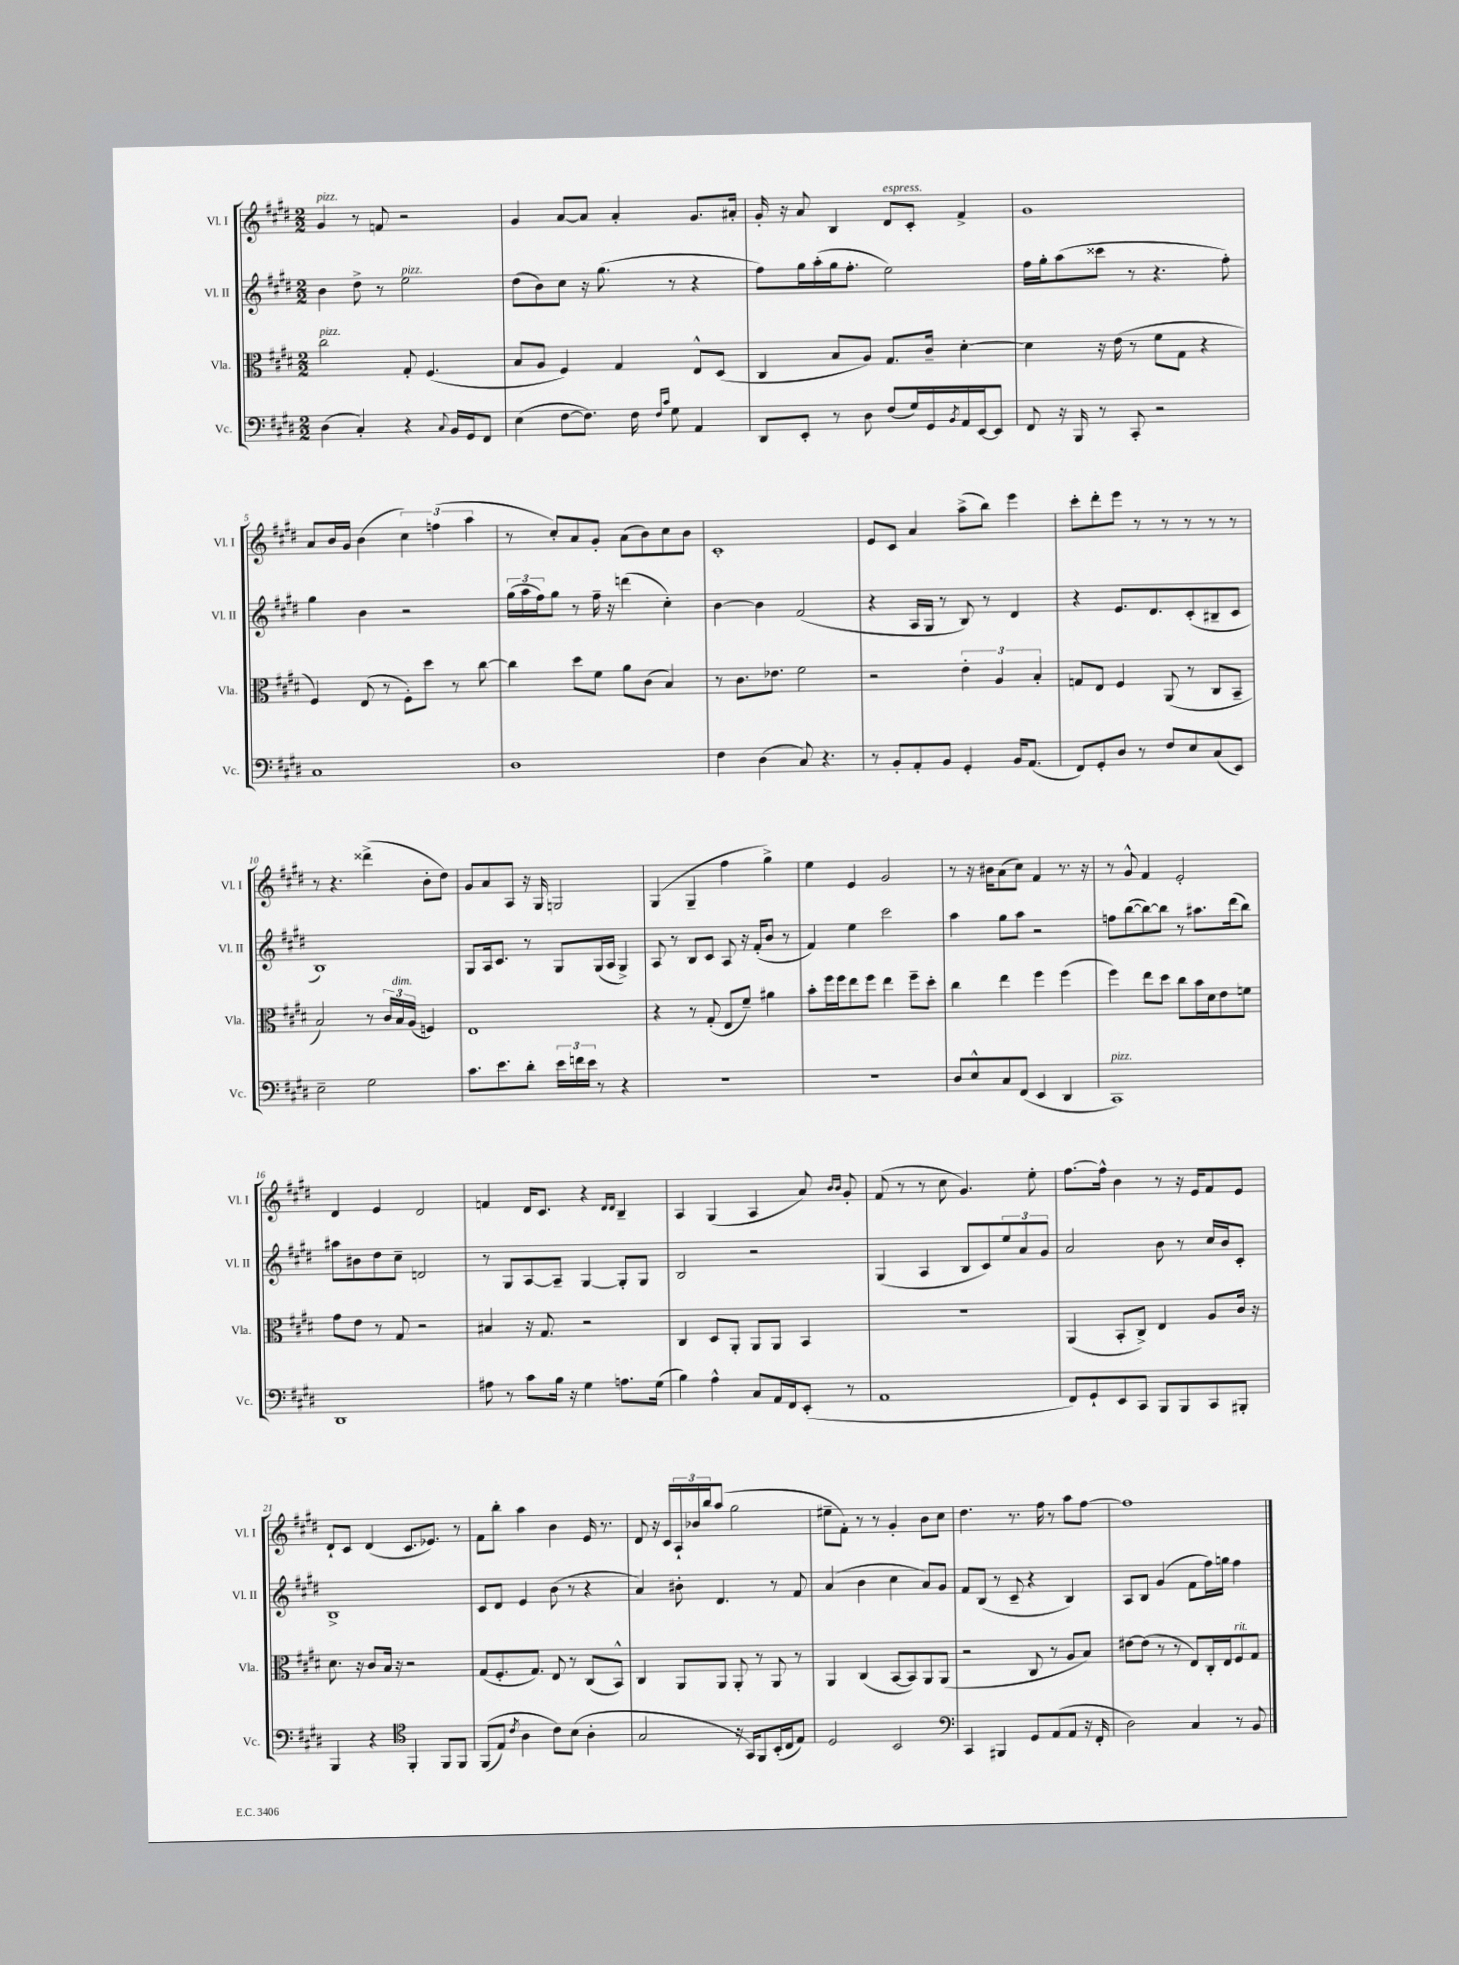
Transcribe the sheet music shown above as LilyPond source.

<<
\new StaffGroup <<
\new Staff = "s0" \with { instrumentName = "Vl. I" shortInstrumentName = "Vl. I" } {
    \clef treble \key e \major \numericTimeSignature \time 2/2
    gis'4^\markup { \italic "pizz." } r8 f'8 r2 |
    gis'4 a'8~ a'8 a'4-. gis'8. ais'16-. |
    gis'16-. r16 a'8 b4 dis'8^\markup { \italic "espress." } cis'8-. fis'4-> |
    gis'1 |
    a'8 b'16 gis'16 b'4( \tuplet 3/2 { cis''4) f''4( a''4 } |
    r8 cis''8-.) a'8 gis'8-. a'8( b'8) cis''8 b'8 |
    cis'1-. |
    e'8 cis'8 a'4 a''8->( b''8) e'''4 |
    cis'''8-. dis'''8-. e'''8 r8 r8 r8 r8 r8 |
    r8 r4. disis'''4->( b'8-. dis''8) |
    gis'8 a'8 a8 r16 gis16 g2 |
    gis4( gis4-- fis''4 gis''4->) |
    e''4 e'4 gis'2 |
    r8 r16 bis'16 a'8( cis''8) fis'4 r8. r16 |
    r8 gis'8-^ fis'4 e'2-. |
    dis'4 e'4 dis'2 |
    f'4 dis'16 cis'8. r4 \grace { dis'16 dis'16 } b4-- |
    a4 gis4( a4 a'8) \grace { b'16 b'16 } gis'8-. |
    fis'8( r8 r8 cis''8 gis'4.) e''8-. |
    fis''8.~ fis''16-^ b'4 r8 r16 e'16 fis'8 e'8 |
    dis'8-! cis'8 dis'4( cis'8. ees'8.) r8 |
    fis'8 b''8-. a''4 b'4 e'16 r8. |
    dis'8 r16 cis'16 \tuplet 3/2 { a16-! bes'16 b''16 } a''8( gis''2 |
    eis''8-- fis'8-.) r8 r8 gis'4-. b'8 cis''8 |
    dis''4. r8. fis''16 r8 a''8 fis''8~ |
    fis''1 \bar "|." |
}
\new Staff = "s1" \with { instrumentName = "Vl. II" shortInstrumentName = "Vl. II" } {
    \clef treble \key e \major \numericTimeSignature \time 2/2
    b'4 dis''8-> r8 e''2^\markup { \italic "pizz." } |
    dis''8( b'8) cis''8 r16 gis''8.( r8 r4 |
    fis''8) gis''16 a''16-.( gis''16 fis''8.-. e''2) |
    fis''16 gis''16-. a''8( cisis'''8 r8 r4. fis''8-.) |
    gis''4 b'4 r2 |
    \tuplet 3/2 { gis''16( a''16 fis''16) } gis''8 r8 fis''16-- r16 d'''4( cis''4-.) |
    b'4~ b'4 fis'2( |
    r4 a16 gis16 r8 b8) r8 dis'4 |
    r4 e'8. dis'8. cis'8-.( bis8-- cis'8 |
    b1) |
    gis8 a16 cis'8. r8 gis8 gis16( a16 gis4->) |
    a8 r8 b8 cis'8 a8 r16 fis'16-.( b'8 r8 |
    fis'4) e''4 cis'''2 |
    a''4 gis''8 a''8 r2 |
    f''8 b''8~( b''8~) b''8 r8 ais''8. dis'''16( b''8) |
    ais''8 bis'8 dis''8 cis''8-- d'2 |
    r8 gis8 a8~ a8-- gis4~ gis8-. gis8 |
    b2 r2 |
    gis4( a4 b8 cis'8) \tuplet 3/2 { e''8 a'8 gis'8 } |
    a'2 b'8 r8 cis''16 b'16 cis'8-. |
    b1-> |
    cis'8 dis'8 e'4 b'8( r8 r4 |
    a'4) bis'8-. dis'4. r8 fis'8 |
    a'4( b'4 cis''4 a'8) gis'8 |
    fis'8 b8( r8 cis'8-- r4 b4) |
    a8 b8 gis'4( fis'8 fis''16) g''16 fis''4 \bar "|." |
}
\new Staff = "s2" \with { instrumentName = "Vla." shortInstrumentName = "Vla." } {
    \clef alto \key e \major \numericTimeSignature \time 2/2
    cis''2^\markup { \italic "pizz." } gis8-. fis4.( |
    b8 a8 fis4) gis4 e8-^ dis8( |
    cis4 b8 a8) gis8. cis'16-- dis'4~-. |
    dis'4 r16 e'16( r8 fis'8 gis8 r4 |
    fis4) e8( r8 fis8-.) dis''8 r8 cis''8~ |
    cis''4 dis''8 fis'8 a'8 cis'8( b4) |
    r8 cis'8. ees'8. fis'2 |
    r2 \tuplet 3/2 { e'4-. a4 b4-. } |
    g8 e8 fis4 a,8( r8 cis8 b,8-- |
    b2) r8 \tuplet 3/2 { cis'16 b16^\markup { \italic "dim." } a16( } f4) |
    e1 |
    r4 r8 gis8-.( e8 fis'8--) ais'4 |
    b'8-. fis''16 fis''16 e''8 fis''8 e''4 fis''8-- dis''8-. |
    cis''4 e''4 fis''4 fis''4( |
    fis''4) e''8 dis''8 cis''8 b'16 dis'16 e'8 f'8 |
    gis'8 e'8 r8 gis8 r2 |
    bis4 r16 gis8. r2 |
    cis4 dis8 a,8-. a,8 a,8 b,4 |
    r1 |
    a,4( b,8-. cis8->) e4 a8 cis'16 r16 |
    dis'8. r16 cis'8 b16 r16 r2 |
    gis8( fis8.-. gis8.) e8 r8 cis8( b,8-^) |
    cis4 a,8 a,8 a,8-. r8 a,8 r8 |
    a,4 cis4( b,8~ b,8) a,8 a,8( |
    r2 cis8 r8 a8 b8) |
    eis'8~ eis'8( r8 r8 e8) cis16-. e16 fis8^\markup { \italic "rit." } gis8 \bar "|." |
}
\new Staff = "s3" \with { instrumentName = "Vc." shortInstrumentName = "Vc." } {
    \clef bass \key e \major \numericTimeSignature \time 2/2
    dis4( cis4-.) r4 \appoggiatura { cis8 } b,16 gis,16 fis,8 |
    e4( fis8~ fis8.) fis16 \grace { fis16 cis'16 } gis8 a,4 |
    dis,8 e,8-. r8 dis8 fis8( gis16) gis,16 \acciaccatura { b,8 } a,16 e,16~ e,8 |
    fis,8 r16 b,,16 r8 cis,8-. r2 |
    cis1 |
    dis1 |
    fis4 dis4( cis8) r4. |
    r8 b,8-. a,8-. b,8 gis,4-. b,16 a,8.( |
    fis,8) gis,8-. dis8 r8 fis8 e8 cis8( e,8) |
    e2-- gis2 |
    cis'8. e'8. dis'8-. \tuplet 3/2 { e'16 f'16 e'16 } r8 r4 |
    R1 |
    R1 |
    dis8 e8-^ cis8 fis,8( e,4 dis,4 |
    cis,1^\markup { \italic "pizz." }) |
    dis,1 |
    ais8 r8 cis'8 b16 r16 gis4 a8. gis16( |
    b4) a4-^ cis8 a,16 fis,16 e,8-.( r8 |
    a,1 |
    fis,8) gis,8-! e,8 cis,8 b,,8 b,,8 cis,8 bis,,8-. |
    b,,4 r4 \clef tenor fis,4-. fis,8 fis,8 |
    fis,8(\( e8) \acciaccatura { cis'8 } a4 cis'8\) b8( a4-. |
    gis2 r16 gis,16) fis,8 b,16-.( cis16 e8) |
    dis2 b,2 |
    \clef bass cis,4 bis,,4 gis,8 a,8( a,8 r16 fis,16-. |
    dis2) cis4 r8 b,8 \bar "|." |
}
>>
>>
